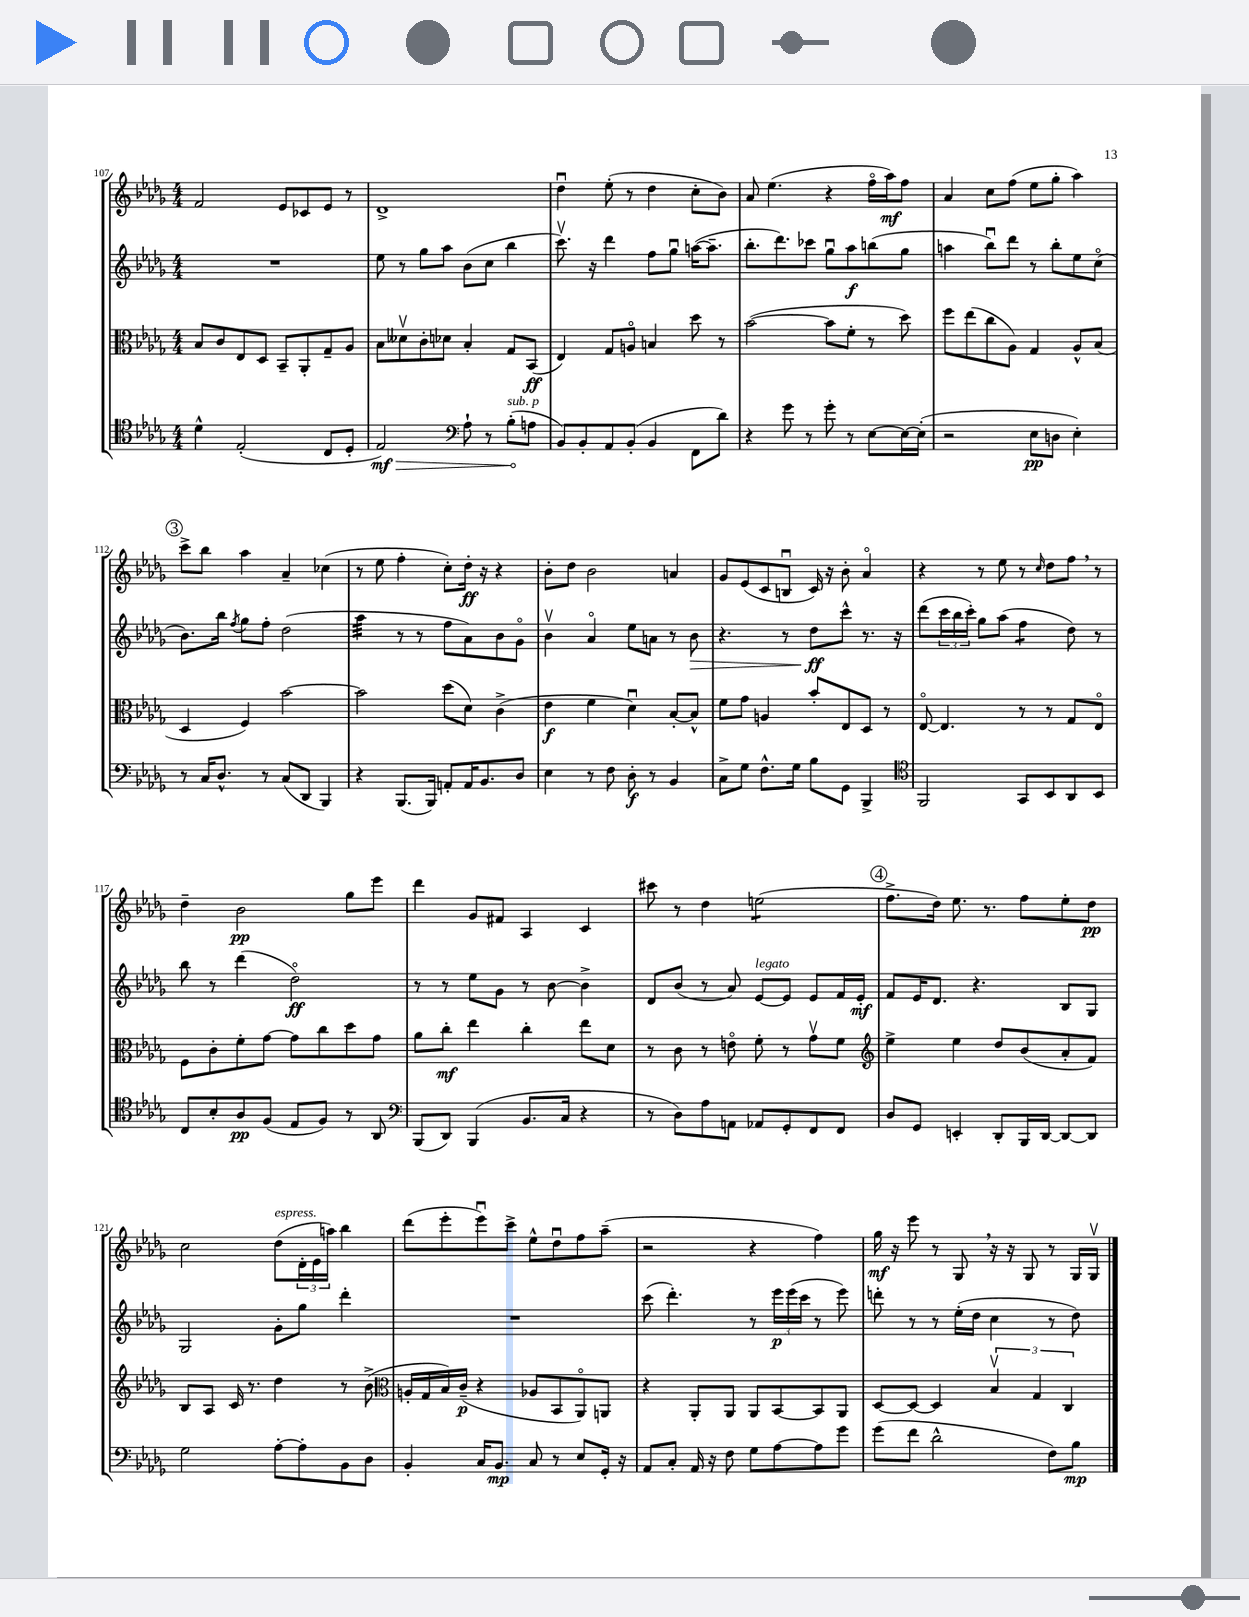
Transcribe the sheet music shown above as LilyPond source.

<<
\new StaffGroup <<
\new Staff = "s0" {
    \clef treble \key des \major \numericTimeSignature \time 4/4
    f'2 ees'8 ces'8 ees'8 r8 |
    des'1-> |
    des''4\downbow ees''8-.( r8 des''4 c''8-. bes'8) |
    aes'8 ees''4.( r4 f''16\flageolet aes''16\mf) f''8 |
    aes'4 c''8 f''8( ees''8 ges''8-. aes''4) |
    \mark \markup { \circle "3" } c'''8-> bes''8 aes''4 aes'4-- ces''4( |
    r8 ees''8 f''4-. c''8-.) des''16-.\ff r16 r4 |
    bes'8-. des''8 bes'2 a'4 |
    ges'8 ees'8( c'8 b8\downbow c'16) r16 bes'8-. aes'4\flageolet |
    r4 r8 ees''8 r8 \grace { c''16 } des''8 f''8 \breathe r8 |
    des''4-- bes'2\pp ges''8 ees'''8 |
    des'''4 ges'8 fis'8 aes4 c'4 |
    cis'''8 r8 des''4 e''2:8( |
    \mark \markup { \circle "4" } f''8.-> des''16) ees''8. r8. f''8 ees''8-. des''8\pp |
    c''2 des''8^\markup { \italic "espress." }( \tuplet 3/2 { des'16-. ees'16 a''16) } bes''4 |
    des'''8( ees'''8-. ees'''8\downbow) c'''8-> ees''8-^ des''8\downbow f''8 aes''8--( |
    r2 r4 f''4) |
    ges''16\mf r16 ees'''8 r8 ges8 \breathe r16 r16 ges8 r8 ges16 ges16\upbow \bar "|." |
}
\new Staff = "s1" {
    \clef treble \key des \major \numericTimeSignature \time 4/4
    R1 |
    ees''8 r8 ges''8 aes''8 bes'8( c''8 bes''4 |
    c'''8.\upbow) r16 des'''4 f''8 ges''8\downbow a''16~( a''8.-- |
    bes''8.-. des'''8.) ces'''8 ges''8\downbow aes''8\f b''8( ges''8 |
    a''4 bes''8\downbow) des'''8 r8 bes''8-. ees''8 c''8\flageolet( |
    \mark \markup { \circle "3" } bes'8.) bes''16 \acciaccatura { f''8 } ges''8 f''8-. des''2( |
    aes''4:32 r8 r8 f''8 aes'8) bes'8 ges'8\flageolet |
    bes'4\upbow aes'4\flageolet ees''8 a'8 r8 bes'8\> |
    r4. r8 des''8\ff\! c'''8-^ r8. r16 |
    des'''8( \tuplet 3/2 { c'''16 bes''16 c'''16-.) } ges''8 aes''8( f''4:8 des''8) r8 |
    bes''8 r8 des'''4( des''2\flageolet\ff) |
    r8 r8 ees''8 ges'8 r8 bes'8~ bes'4-> |
    des'8 bes'8( r8 aes'8) ees'8~^\markup { \italic "legato" } ees'8 ees'8 f'16 ees'16-.\mf |
    \mark \markup { \circle "4" } f'8 ees'16 des'8. r4. bes8 ges8 |
    ges2 ges'8-. ges''8 des'''4-. |
    R1 |
    c'''8( des'''4.-.) r8 \tuplet 3/2 { ees'''16\p ees'''16( c'''16 } r8 ees'''8) |
    d'''8-. r8 r8 ees''16-.( des''16 c''4 r8 des''8) \bar "|." |
}
\new Staff = "s2" {
    \clef alto \key des \major \numericTimeSignature \time 4/4
    bes8 c'8 ees8 des8 bes,8-- aes,8-. ges8-- aes8 |
    bes8 deses'8\upbow c'8-. des'8 bes4-. ges8 bes,8\ff( |
    ees4) ges8 a8\flageolet b4 des''8 r8 |
    bes'2~( bes'8 f'8-. r8 des''8) |
    f''8 ees''8( c''8 aes8) ges4 aes8-^ bes8( |
    \mark \markup { \circle "3" } des4 f4) bes'2~ |
    bes'2 des''8( des'8) c'4->( |
    ees'4\f f'4 des'4\downbow) bes8~-. bes8-^ |
    f'8 ges'8 a4 bes'8-. ees8 des8 r8 |
    ees8~\flageolet ees4. r8 r8 ges8 ees8\flageolet |
    f8 c'8-. f'8-. ges'8~ ges'8 c''8 des''8 ges'8 |
    aes'8 c''8-.\mf ees''4 c''4-. ees''8 des'8 |
    r8 c'8 r8 e'8\flageolet f'8-. r8 ges'8\upbow f'8 |
    \mark \markup { \circle "4" } \clef treble ees''4-> ees''4 des''8 bes'8( aes'8-. f'8) |
    bes8 aes8 c'16 r8. des''4 r8 bes'8->( |
    \clef alto a16-. ges16 bes16) c'16--\p( r4 aes8 bes,8 aes,8\flageolet) a,8 |
    r4 aes,8-. aes,8 aes,8 bes,8~ bes,8 aes,8 |
    des8~ des8~ des4 \tuplet 3/2 { bes4\upbow ges4 c4 } \bar "|." |
}
\new Staff = "s3" {
    \clef tenor \key des \major \numericTimeSignature \time 4/4
    des'4-^ ees2-.( c8 des8-. |
    \once \override Hairpin.circled-tip = ##t ees2\mf\>) \clef bass aes8-! r8 bes8-.\!^\markup { \italic "sub. p" }( a8 |
    bes,8) bes,8-. aes,8 bes,8-.( bes,4 f,8 des'8) |
    r4 ges'8 r8 ges'8-. r8 ees8~ ees16~ ees16-.( |
    r2 ees8\pp d8 ees4-.) |
    \mark \markup { \circle "3" } r8 c16 des8.-^ r8 c8( des,8 bes,,4) |
    r4 bes,,8.( bes,,16) a,8-. a,16 bes,8. des8 |
    ees4 r8 f8 des8-.\f r8 bes,4 |
    c8-> ges8 f8.-^ ges16 bes8 ges,8 bes,,4-> |
    \clef tenor f,2 ges,8 bes,8 aes,8 bes,8 |
    c8 bes8-. aes8\pp f8( ees8 f8) r8 aes,8 |
    \clef bass bes,,8( des,8) bes,,4( bes,8. c16 r4 |
    r8 des8) aes8 a,8 aes,8 ges,8-. f,8 f,8 |
    \mark \markup { \circle "4" } des8 ges,8 e,4-. des,8-. bes,,16 des,16~ des,8~ des,8 |
    ges2 aes8~-. aes8-. bes,8 des8 |
    bes,4-. c16 bes,8.\mp c8 r8 ees8 ges,16-. r16 |
    aes,8 c8-. aes,16 r16 f8 ges8 aes8~ aes8 ges'8 |
    ges'8( f'8 des'2-^ f8) bes8\mp \bar "|." |
}
>>
>>
\layout { \context { \Score currentBarNumber = #107 } }
